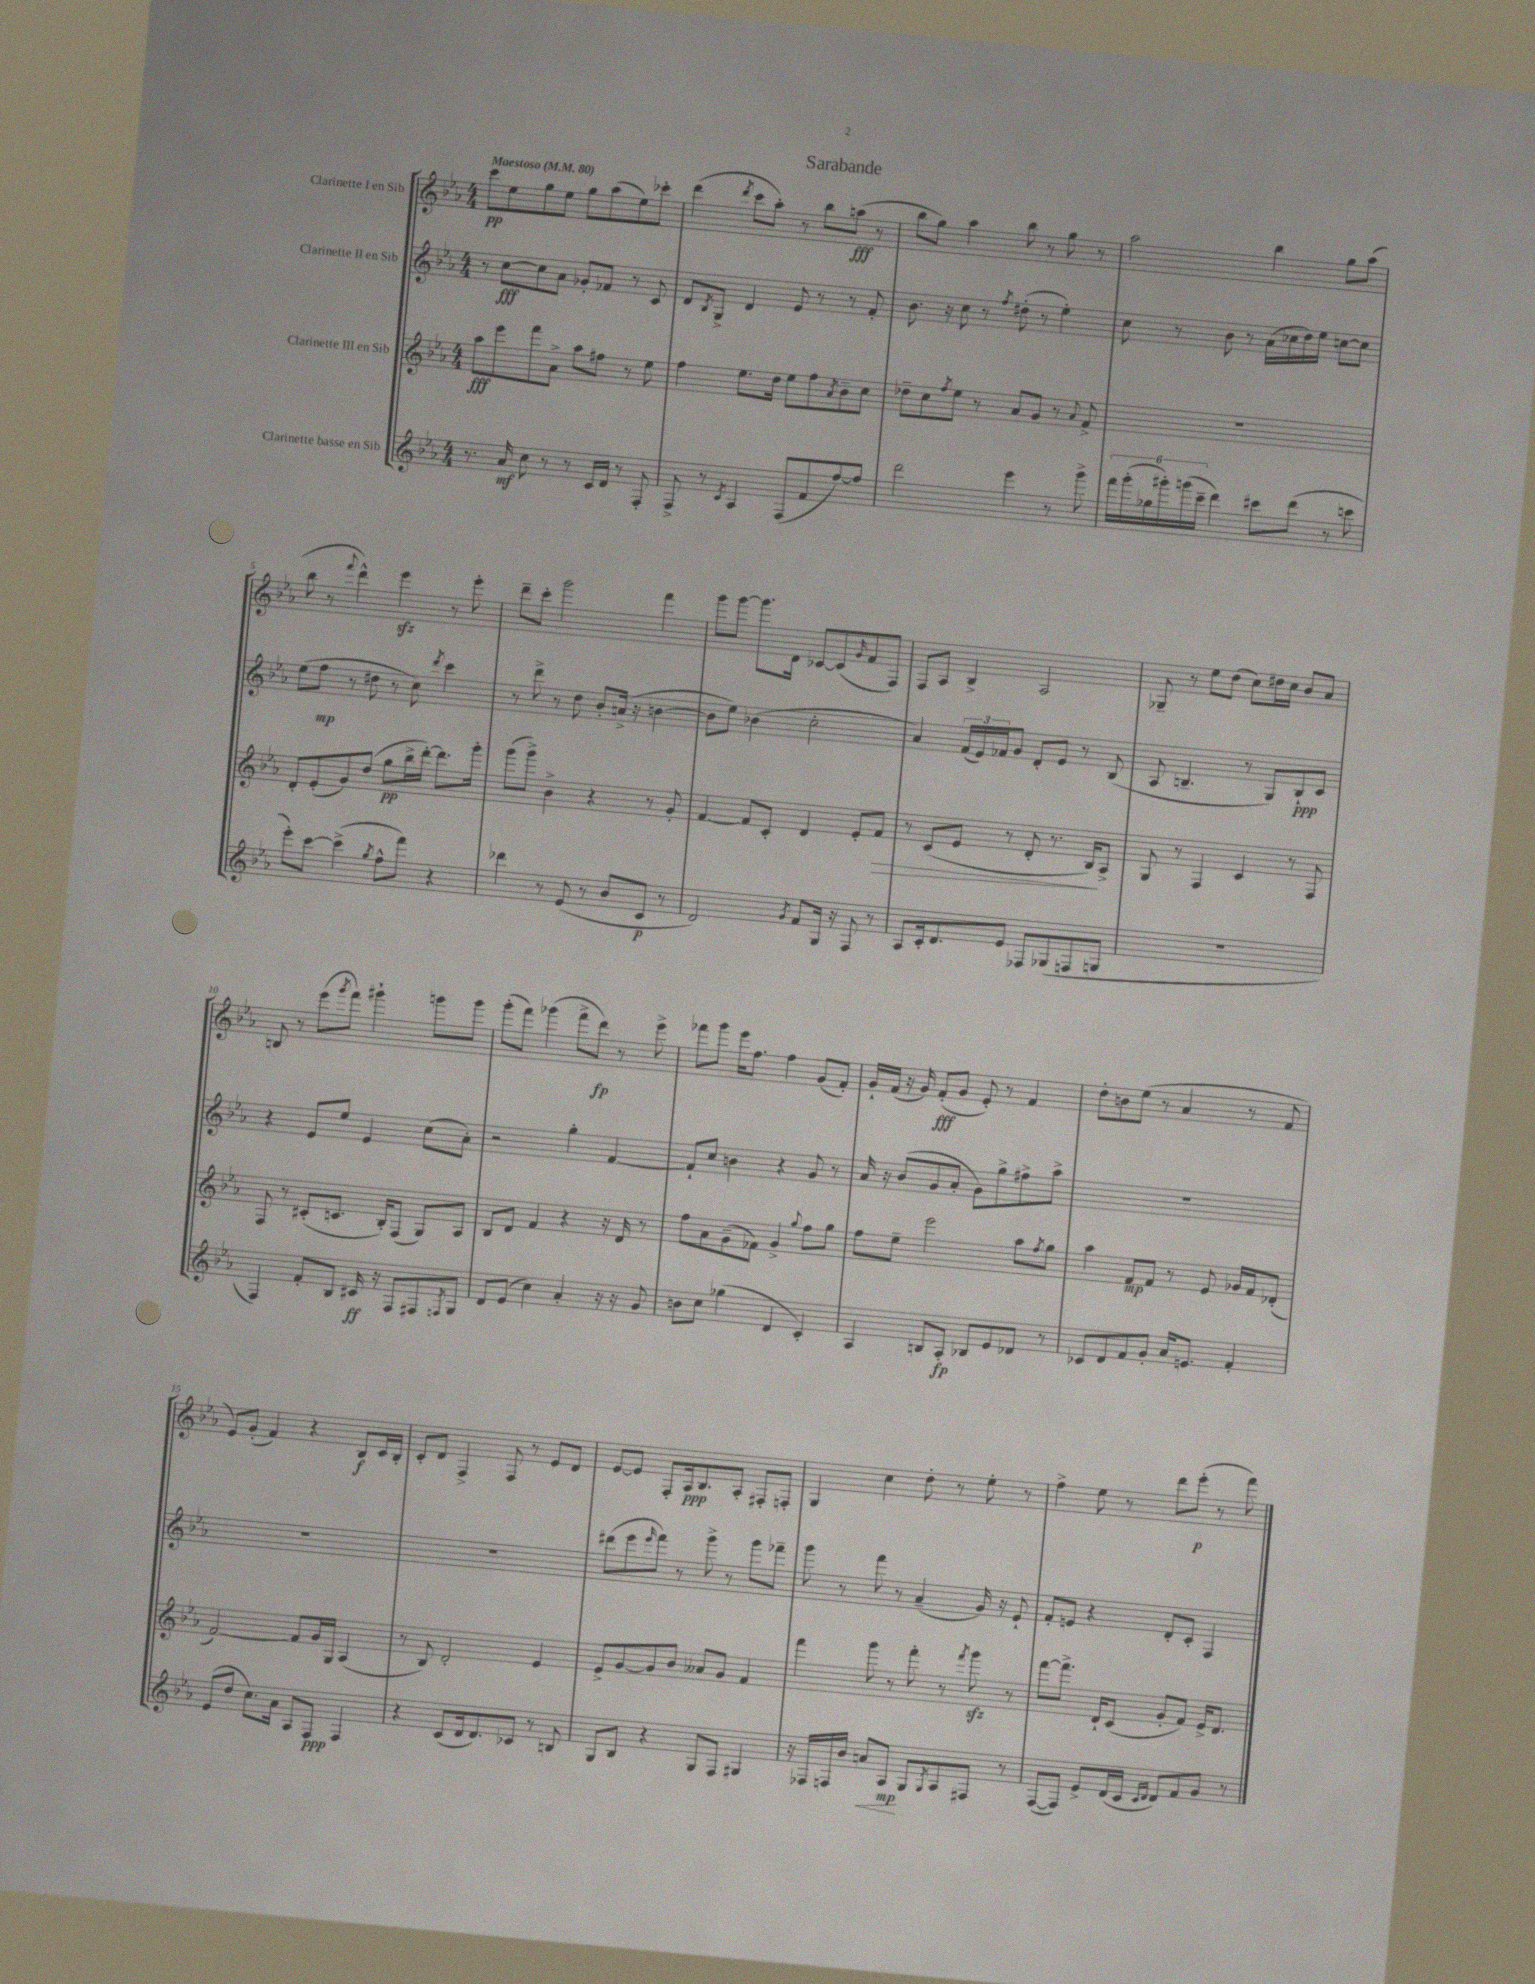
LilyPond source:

\header { title = "Sarabande" }
<<
\new StaffGroup <<
\new Staff = "s0" \with { instrumentName = "Clarinette I en Sib" } {
    \clef treble \key ees \major \numericTimeSignature \time 4/4 \tempo "Maestoso" 4 = 80
    c'''8\pp ees''8 g''8 ees''8 g''8 aes''8( ees''8) ces'''8-. |
    d'''4( \acciaccatura { d'''8 } c'''8 aes''8-.) r8 bes''8 a''8\fff( r8 |
    bes''8 g''8) aes''4 bes''8 r8 g''8 r8 |
    aes''2 bes''4 g''8 aes''8( |
    bes''8 r8 \appoggiatura { f'''8 } d'''4-^) ees'''4\sfz r8 ees'''8-. |
    d'''8-- c'''8-. g'''2 f'''4 |
    g'''8 g'''8~ g'''8. d'16 ces'8~ ces'8( \grace { g'16 } f'8 f8) |
    f8 aes8 bes4-> aes2 |
    ges8-- r8 ees''8 d''8( c''8) dis''16 c''16 bes'8 aes'8 |
    b8 r8 ees'''8( \acciaccatura { g'''8 } f'''8) gis'''4-! g'''8 g'''8 |
    g'''8-.( f'''8) ges'''4( f'''8-> d'''8\fp) r8 ees'''8-> |
    fes'''8 g'''8 ees'''16 f''8. f''4 g'8( f'8-.) |
    g'16-! f'16( r16 g'16) f'8-.\fff( g'8 ees'8-.) r8 f'4 |
    d''8-. b'8 ees''8( r8 aes'4 r8 f'8 |
    ees'8) g'8-.( f'4) r4 bes8\f c'16 bes16-. |
    c'8-. d'8 f4-> f8 r8 ees'8 d'8 |
    ees'8~ ees'8 f8-. aes16\ppp bes8. aes8-. fis8-. f8-. |
    g4 c''4 d''8-. r8 ees''8-. r8 |
    f''4-> ees''8 r8 d'''8 ees'''8-.\p( r8 f'''8) \bar "|." |
}
\new Staff = "s1" \with { instrumentName = "Clarinette II en Sib" } {
    \clef treble \key ees \major \numericTimeSignature \time 4/4
    r8 c''8~\fff c''8 aes'8 ges'8-. fes'8 r8 c'8 |
    d'8 \acciaccatura { bes8 } g8-> d'4 ees'8 r8 r8 f'8-. |
    bes'8. r16 c''8 r8 \acciaccatura { f''8 } dis''8-.( r8 ees''4-.) |
    c''8 r8 bes'8 r8 aes'16( ces''16 d''16) ees''16 c''8~ c''8 |
    ees''8( f''8\mp r8 dis''8 r8 c''8) \acciaccatura { d'''8 } c'''4 |
    r8 d'''8-> r8 d''8 bes'8-. a'16->( r16 b'4~ |
    b'8 ees''8) bes'4( c''2-. |
    aes'4) \tuplet 3/2 { f'16( ees'16) fes'16 } g'8 d'8-. ees'8 r8 bes8( |
    aes8 b4.-- r8 g8) b8-!\ppp c'8 |
    r4 ees'8 ees''8 ees'4 c''8( aes'8-.) |
    r2 g''4-. f'4~ |
    f'8-! c''8 b'4 r4 g'8 r8 |
    aes'16 r16 bes'8( g'8 aes'8-. g'8) g''8-> fis''8-> aes''8-> |
    R1 |
    R1 |
    R1 |
    dis'''8( ees'''8 \grace { ees'''16 } f'''8) r8 g'''8-> r8 g'''8 fes'''8-- |
    g'''8 r8 f'''8 r8 aes'4--( g'16) r16 ees'8-! |
    f'8-. e'8 r4 d'8-. c'8-. f4 \bar "|." |
}
\new Staff = "s2" \with { instrumentName = "Clarinette III en Sib" } {
    \clef treble \key ees \major \numericTimeSignature \time 4/4
    aes''8\fff ees'''8 f'''8 aes'8-> aes''8 fis''8 r8 ees''8 |
    f''4 ees''8. d''16 ees''8 f''8 \acciaccatura { aes'8 } bes'8-- c''8 |
    des''8-- c''8 \acciaccatura { f''8 } ees''8 r8 aes'8 g'8 r8 \appoggiatura { aes'8 } f'8-> |
    R1 |
    d'8-. ees'8-.( g'8) d''8( g''8\pp bes''16-> d'''16~-.) d'''8. g'''16-. |
    g'''8( g'''8->) bes'4-> r4 r8 g'8-. |
    f'4~ f'8 c'8-. d'4 ees'8-. f'8\> |
    r8 c'8( ees'8 r8 d'8-. r8. bes16\!) aes8-> |
    g8 r8 f4 c'4 r8 f8 |
    f8 r8 cis'8-.( c'8. bes16-.) f8( g8) aes8 |
    bes8 d'8 f'4 r4 r16 d'16 r8 |
    f''8 aes'8 g'8--( fes'8) g'4-> \appoggiatura { g''8 } f''8 g''8 |
    f''8 ees''8-- ees'''2 aes''8 \acciaccatura { f''8 } g''8 |
    aes''4 f'8\mp f'8 r8 ees'8 ges'16 f'16 des'8-.( |
    f'2~) f'8 g'16 g16 aes4( |
    r8 bes8) d'2-. ees'4 |
    ees'8-> g'8~ g'8 bes'8 aeses'8 g'8 f'4 |
    f'''4 g'''8 r8 f'''8-. r8 \acciaccatura { f'''8 } g'''8\sfz r8 |
    f'''8~ f'''8.-> d'16-! c'8( g'8-. f'8) ees'16-> d'8. \bar "|." |
}
\new Staff = "s3" \with { instrumentName = "Clarinette basse en Sib" } {
    \clef treble \key ees \major \numericTimeSignature \time 4/4
    r8. aes'16\mf c''8 r8 r8 c'16 d'16 r8 f8-. |
    f8-> r8 \acciaccatura { c'8 } aes4 f8( f'8 f''8~) f''8 |
    d'''2 ees'''4 r8 g'''8-> |
    \tuplet 6/4 { f'''16 g'''16-.( ges''16 gis'''16-.) g'''16( c'''16-- } d'''4) cis'''8 d'''8( r8 c'''8 |
    ees'''8-.) c'''8~ c'''4->( \acciaccatura { g''8 } f''8-^ f'''8) r4 |
    des'''4 r8 ees'8( r8 bes'8 c'8\p r8 |
    d'2) \acciaccatura { g'8 } f'8 g16 r16 f8 r8 |
    aes8 c'16-. d'8. ees'8 fes8 ges8( f8 g8 |
    R1 |
    f4) f'8-. bes8 cis'16\ff r16 f8 fis8 \acciaccatura { f8 } g8 |
    d'8 ees'8( c''4) aes'4-. r16 r16 g'8 |
    b'8 c''8 ges''4( d'4 c'4-.) |
    aes4 b8 aes8-.\fp bes8 ees'8 des'8 r8 |
    ces'8 d'8 f'8 g'8-. aes'16 e'8. f'4-. |
    ees'8( d''8 c''8.) aes'16 aes8 f8\ppp f4 |
    r4 c'8( d'16 d'8.) ces'8 r8 b8 |
    g8 bes8 r4 g8 f8 gis4 |
    r16 fes16 f16 bes'16 a'8\< aes8\mp\! g8 \acciaccatura { g8 } aes8 fis8 r8 |
    f8~( f8) ees'8-> d'16( c'16 \grace { c'16 d'16 } d'8) f'8 g'8 r8 \bar "|." |
}
>>
>>
